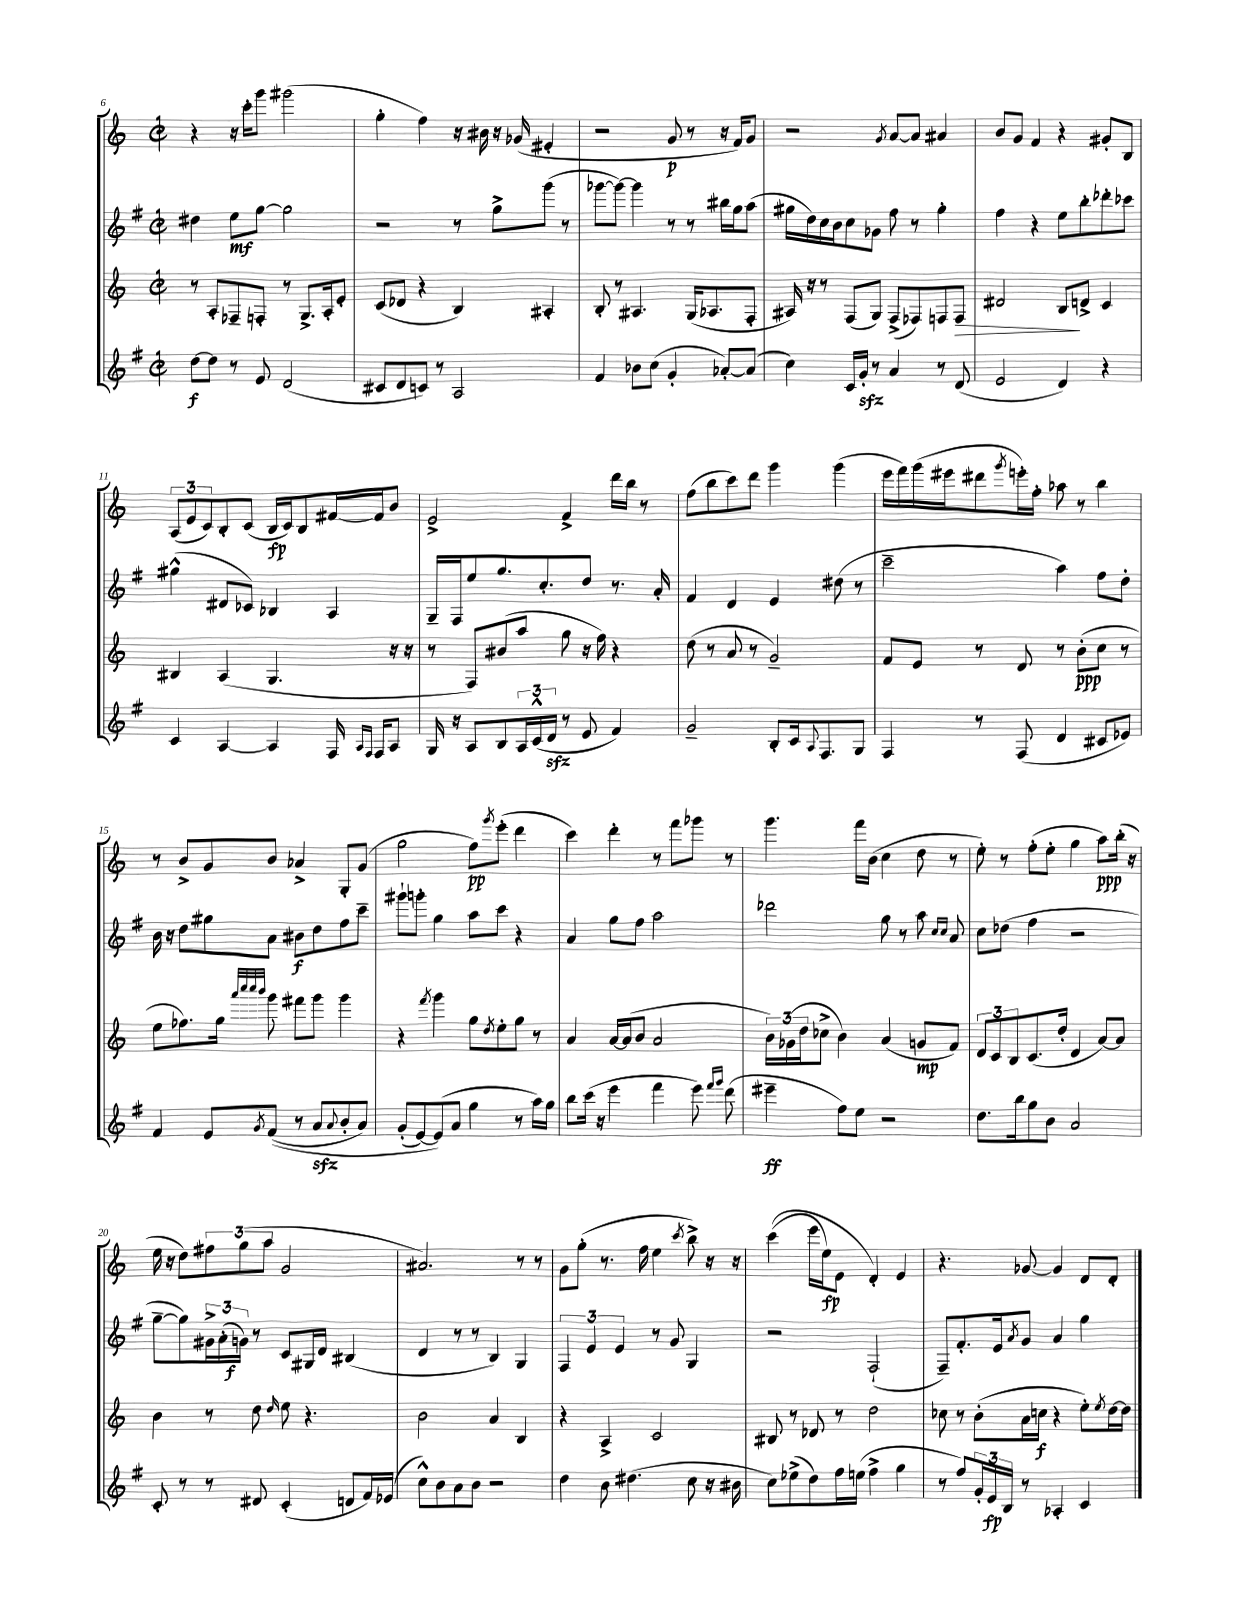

**kern	**dynam	**kern	**dynam	**kern	**dynam	**kern	**dynam
*part4	*part4	*part3	*part3	*part2	*part2	*part1	*part1
*staff4	*staff4	*staff3	*staff3	*staff2	*staff2	*staff1	*staff1
*clefG2	*	*clefG2	*	*clefG2	*	*clefG2	*
*k[f#]	*	*k[]	*	*k[f#]	*	*k[]	*
*M2/2	*	*M2/2	*	*M2/2	*	*M2/2	*
*met(c|)	*	*met(c|)	*	*met(c|)	*	*met(c|)	*
=6	=6	=6	=6	=6	=6	=6	=6
[8dd\L	f	8r	.	4dd#X\	.	4r	.
8dd\J]	.	8A'/L	.	.	.	.	.
8r	.	8F-X~/	.	8ee\L	mf	16r	.
.	.	.	.	.	.	16ccc'\KL	.
8e/	.	8Fn'/J	.	[8gg\J	.	8ggg\J	.
(2d/	.	8r	.	2gg\]	.	(2ggg#X\	.
.	.	8.G^/L	.	.	.	.	.
.	.	16A'/k	.	.	.	.	.
.	.	8e'/J	.	.	.	.	.
=7	=7	=7	=7	=7	=7	=7	=7
8c#X/L	.	(8c/L	.	2r	.	4gg'\	.
8d/	.	8d-X/J	.	.	.	.	.
8cn/J)	.	4r	.	.	.	4ff\)	.
8r	.	.	.	.	.	.	.
2A/	.	4B/)	.	8r	.	16r	.
.	.	.	.	.	.	16b#X\	.
.	.	.	.	8gg^\L	.	16r	.
.	.	.	.	.	.	(16g-X/	.
.	.	4A#X'/	.	(8ggg\J	.	4e#X'/	.
.	.	.	.	8r	.	.	.
=8	=8	=8	=8	=8	=8	=8	=8
4f#/	.	8B'/	.	[8ggg-X\L	.	2r	.
.	.	8r	.	8ggg-\J_)	.	.	.
8b-X\L	.	4.A#X/	.	4ggg-\]	.	.	.
(8cc\J	.	.	.	.	.	.	.
4g'/	.	.	.	8r	.	8g/	p
.	.	(16G/KL	.	8r	.	8r	.
.	.	8.A-X/	.	.	.	.	.
[8a-X'/L)	.	.	.	16bb#X\LL	.	16r	.
.	.	.	.	16gg\J	.	16f/KL)	.
(8a-/J]	.	8F'/J	.	(8aa\J	.	8g/J	.
=9	=9	=9	=9	=9	=9	=9	=9
4cc\)	.	16A#X/)	.	16gg#X\LL	.	2r	.
.	.	16r	.	16dd\)	.	.	.
.	.	8r	.	16cc\	.	.	.
.	.	.	.	16b\J	.	.	.
16c/LL	.	(8F/L	.	8cc\	.	.	.
16gzz'/JJ	.	.	.	.	.	.	.
8r	.	8G/J)	.	8g-X\J	.	.	.
.	.	.	.	.	.	8qg/	.
4a/	.	(8F^/L	.	8ff#\	.	[8a/L	.
.	.	8F-X/)	.	8r	.	8a/J]	.
8r	.	8Fn/	.	4gg#'\	.	4a#X/	.
!	!	!	!LO:HP:b	!	!	!	!
(8d/	.	8F/J	>	.	.	.	.
=10	=10	=10	=10	=10	=10	=10	=10
2e/	.	2d#X/	.	4ff#\	.	8b/L	.
.	.	.	.	.	.	8g/J	.
.	.	.	.	4r	.	4f/	.
4d/)	.	8B/L	.	8ee\L	.	4r	.
.	.	8dn^/J	]	8bb'\	.	.	.
4r	.	4c/	.	8ddd-X'\	.	8g#X'/L	.
.	.	.	.	8ccc-X\J	.	8B/J	.
!!LO:LB:g=z
=11	=11	=11	=11	=11	=11	=11	=11
4c/	.	4B#X/	.	(4gg#X^^\	.	(12A/L	.
.	.	.	.	.	.	12e/	.
.	.	.	.	.	.	12c/)	.
[4A/	.	(4A/	.	8d#X/L	.	8B'/	.
.	.	.	.	8c-X/J)	.	(8c/J	.
4A/]	.	4.G/	.	4B-X/	.	16B/LL	fp
.	.	.	.	.	.	16c/J)	.
.	.	.	.	.	.	8B/	.
16F#/	.	.	.	4A/	.	[16f#X/L	.
16qqA/LL	.	.	.	.	.	.	.
16qqF#/JJ	.	.	.	.	.	.	.
16F#/KL	.	.	.	.	.	16f#/J]	.
8A/J	.	16r	.	.	.	8b/J	.
.	.	16r	.	.	.	.	.
=12	=12	=12	=12	=12	=12	=12	=12
16G/	.	8r	.	16G~/LL	.	2e^/	.
16r	.	.	.	16F#/J	.	.	.
8A/L	.	8F/L)	.	8ee/	.	.	.
8B/	.	(8b#X/	.	8.gg/	.	.	.
24A/L	.	8aa/J	.	.	.	.	.
(24c^^/	.	.	.	.	.	.	.
.	.	.	.	8.cc'/	.	.	.
24dzz/JJ	.	.	.	.	.	.	.
8r	.	8gg\	.	.	.	4f^/	.
8e/	.	16r	.	8dd/J	.	.	.
.	.	16ff\)	.	.	.	.	.
4f#/)	.	4r	.	8.r	.	16ddd\LL	.
.	.	.	.	.	.	16bb\JJ	.
.	.	.	.	.	.	8r	.
.	.	.	.	16a'/	.	.	.
=13	=13	=13	=13	=13	=13	=13	=13
2g~/	.	(8dd\	.	4f#/	.	(8ff\L	.
.	.	8r	.	.	.	8bb\	.
.	.	8a/	.	4d/	.	8ccc\)	.
.	.	8r	.	.	.	8ddd\J	.
8B'/L	.	2g~/)	.	4e/	.	4ggg\	.
16c/k	.	.	.	.	.	.	.
8qqA/	.	.	.	.	.	.	.
8.F#/	.	.	.	.	.	.	.
.	.	.	.	(8dd#X\	.	(4ggg\	.
8G/J	.	.	.	8r	.	.	.
=14	=14	=14	=14	=14	=14	=14	=14
4F#/	.	8f/L	.	2ccc~\	.	16eee\LL	.
.	.	.	.	.	.	16fff\)	.
.	.	8e/J	.	.	.	(16ggg\	.
.	.	.	.	.	.	16eee#X\J	.
8r	.	8r	.	.	.	8ddd#X\	.
.	.	.	.	.	.	8qggg/	.
(8F#/	.	8d/	.	.	.	16eeen'\L)	.
.	.	.	.	.	.	16ff'\JJ	.
4d/	.	8r	.	4aa\)	.	8aa-X\	.
.	.	(8b'\L	ppp	.	.	8r	.
8c#X/L	.	8cc\J	.	8ff#\L	.	4bb\	.
8e-X/J)	.	8r	.	8dd'\J	.	.	.
!!LO:LB:g=z
=15	=15	=15	=15	=15	=15	=15	=15
4f#/	.	8ee\L	.	16b\	.	8r	.
.	.	.	.	16r	.	.	.
.	.	8.ff-X\)	.	8dd\L	.	8b^/L	.
8e/L	.	.	.	8gg#X\	.	8g/	.
.	.	16gg\Jk	.	.	.	.	.
.	.	32qqaaa/LLL	.	.	.	.	.
.	.	32qqcccc/	.	.	.	.	.
.	.	32qqcccc/	.	.	.	.	.
8qg/	.	32qqbbb/JJJ	.	.	.	.	.
((8f#/J	.	8ggg\	.	8a\J	.	8b/J	.
8r	.	8fff#X\L	.	8b#X\L	f	4a-X^/	.
8azz/L	.	8ggg\J	.	8dd\	.	.	.
8qqa/	.	.	.	.	.	.	.
8b'/	.	4ggg\	.	8ff#\	.	8G'/L	.
8a/J)	.	.	.	8ccc~\J	.	(8g/J	.
=16	=16	=16	=16	=16	=16	=16	=16
(8g'/L	.	4r	.	8ggg#X`\L	.	2gg\	.
[8e/)	.	.	.	8gggn'\J	.	.	.
.	.	8qfff/	.	.	.	.	.
(8e/])	.	4ggg\	.	4gg\	.	.	.
8a/J	.	.	.	.	.	.	.
4gg\	.	8gg\L	.	8aa\L	.	8ff\L)	pp
.	.	8qdd/	.	.	.	8qggg/	.
.	.	8ee'\	.	8ccc\J	.	(8eee'\J	.
8r	.	8gg\J	.	4r	.	4ddd\	.
16aa\LL)	.	8r	.	.	.	.	.
16gg\JJ	.	.	.	.	.	.	.
=17	=17	=17	=17	=17	=17	=17	=17
8bb\L	.	4a/	.	4a/	.	4ccc\)	.
(16ccc\Jk	.	.	.	.	.	.	.
16r	.	.	.	.	.	.	.
4eee\	.	[16a/LL	.	8gg\L	.	4ddd'\	.
.	.	(16a/J]	.	.	.	.	.
.	.	8b/J	.	8ff#\J	.	.	.
4fff#\	.	2a/	.	2aa\	.	8r	.
.	.	.	.	.	.	8fff\L	.
8eee\)	.	.	.	.	.	8ggg-X\J	.
16qqfff#/LL	.	.	.	.	.	.	.
16qqggg/JJ	.	.	.	.	.	.	.
(8ddd\	.	.	.	.	.	8r	.
=18	=18	=18	=18	=18	=18	=18	=18
4eee#X~\	ff	24b\LL)	.	2ddd-X\	.	4.ggg\	.
.	.	(24g-X\	.	.	.	.	.
.	.	24dd\J	.	.	.	.	.
.	.	8cc-X^\J	.	.	.	.	.
8ff#\L)	.	4b\)	.	.	.	.	.
8ee\J	.	.	.	.	.	16fff\LL	.
.	.	.	.	.	.	(16b\JJ	.
2r	.	(4a/	.	8gg\	.	4cc\	.
.	.	.	.	8r	.	.	.
.	.	8gn/L	mp	8aa\	.	8dd\	.
.	.	.	.	16qqcc/LL	.	.	.
.	.	.	.	16qqcc/JJ	.	.	.
.	.	8f/J)	.	8a/	.	8r	.
=19	=19	=19	=19	=19	=19	=19	=19
8.dd\L	.	12d/L	.	8cc\L	.	8ee'\)	.
.	.	12c/	.	.	.	.	.
.	.	.	.	(8dd-X\J	.	8r	.
.	.	12B/	.	.	.	.	.
16bb\k	.	.	.	.	.	.	.
8gg\	.	(8.c/	.	4ff#\	.	(8ff'\L	.
8b\J	.	.	.	.	.	8ee'\J	.
.	.	16dd'/Jk	.	.	.	.	.
2a/	.	4d/	.	2r	.	4gg\	.
.	.	[8a/L)	.	.	.	8aa\L)	ppp
.	.	8a/J]	.	.	.	(16bb'\Jk	.
.	.	.	.	.	.	16r	.
!!LO:LB:g=z
=20	=20	=20	=20	=20	=20	=20	=20
8c'/	.	4b\	.	[8gg~\L	.	16ee\	.
.	.	.	.	.	.	16r	.
8r	.	.	.	8gg\])	.	8dd\L)	.
8r	.	8r	.	24g#X^\L	.	12ff#X\	.
.	.	.	.	(24a'\	.	.	.
.	.	.	.	24gn\JJ)	f	(12gg\	.
8d#X/	.	8dd\	.	8r	.	.	.
.	.	.	.	.	.	12aa\J	.
.	.	16qqdd/	.	.	.	.	.
(4c'/	.	8ee\	.	8c/L	.	2g/	.
.	.	4.r	.	16G#X/L	.	.	.
.	.	.	.	16d/JJ	.	.	.
8dn/L	.	.	.	(4B#X/	.	.	.
16f#/L)	.	.	.	.	.	.	.
(16e-X/JJ	.	.	.	.	.	.	.
=21	=21	=21	=21	=21	=21	=21	=21
8cc^^\L)	.	2b\	.	4d/	.	2.a#X/)	.
8b\	.	.	.	.	.	.	.
8a\	.	.	.	8r	.	.	.
8b\J	.	.	.	8r	.	.	.
2r	.	4a/	.	4B/)	.	.	.
.	.	4B/	.	4G/	.	8r	.
.	.	.	.	.	.	8r	.
=22	=22	=22	=22	=22	=22	=22	=22
4dd\	.	4r	.	6F#/	.	8g\L	.
.	.	.	.	.	.	(8gg'\J	.
.	.	.	.	6e/	.	.	.
8b\	.	4A^/	.	.	.	8.r	.
.	.	.	.	6e/	.	.	.
(4.dd#X\	.	.	.	.	.	.	.
.	.	.	.	.	.	16ff\	.
.	.	2c/	.	8r	.	4ee\	.
.	.	.	.	8g/	.	.	.
.	.	.	.	.	.	8qccc/	.
8cc\	.	.	.	4G/	.	8bb^\)	.
16r	.	.	.	.	.	16r	.
16b#X\	.	.	.	.	.	16r	.
=23	=23	=23	=23	=23	=23	=23	=23
8cc\L)	.	8B#X/	.	2r	.	((4ccc\	.
(8ee-X^\	.	8r	.	.	.	.	.
8dd\)	.	8d-X/	.	.	.	16eee\LL	.
.	.	.	.	.	.	16ee\J)	fp
16ff#\L	.	8r	.	.	.	8e\J	.
(16een\JJ	.	.	.	.	.	.	.
4ff#^\	.	2dd\	.	(2F#`/	.	4d'/)	.
4gg\	.	.	.	.	.	4e/	.
=24	=24	=24	=24	=24	=24	=24	=24
8r	.	8cc-X\	.	8F#~/L)	.	4.r	.
8ff#/L)	.	8r	.	8.f#'/	.	.	.
24g'/L	.	(8b'\L	.	.	.	.	.
24e/	fp	.	.	.	.	.	.
.	.	.	.	16e/k	.	.	.
24B/JJ	.	.	.	.	.	.	.
.	.	.	.	8qa/	.	.	.
8r	.	16a\L	.	8g/J	.	[8g-X/	.
.	.	16ccn\JJ	f	.	.	.	.
4A-X'/	.	4r	.	4a/	.	4g-/]	.
4c/	.	8ee'\L)	.	4gg\	.	8d/L	.
.	.	8qee/	.	.	.	.	.
.	.	[16dd\L	.	.	.	8d'/J	.
.	.	16dd\JJ]	.	.	.	.	.
==	==	==	==	==	==	==	==
*-	*-	*-	*-	*-	*-	*-	*-
